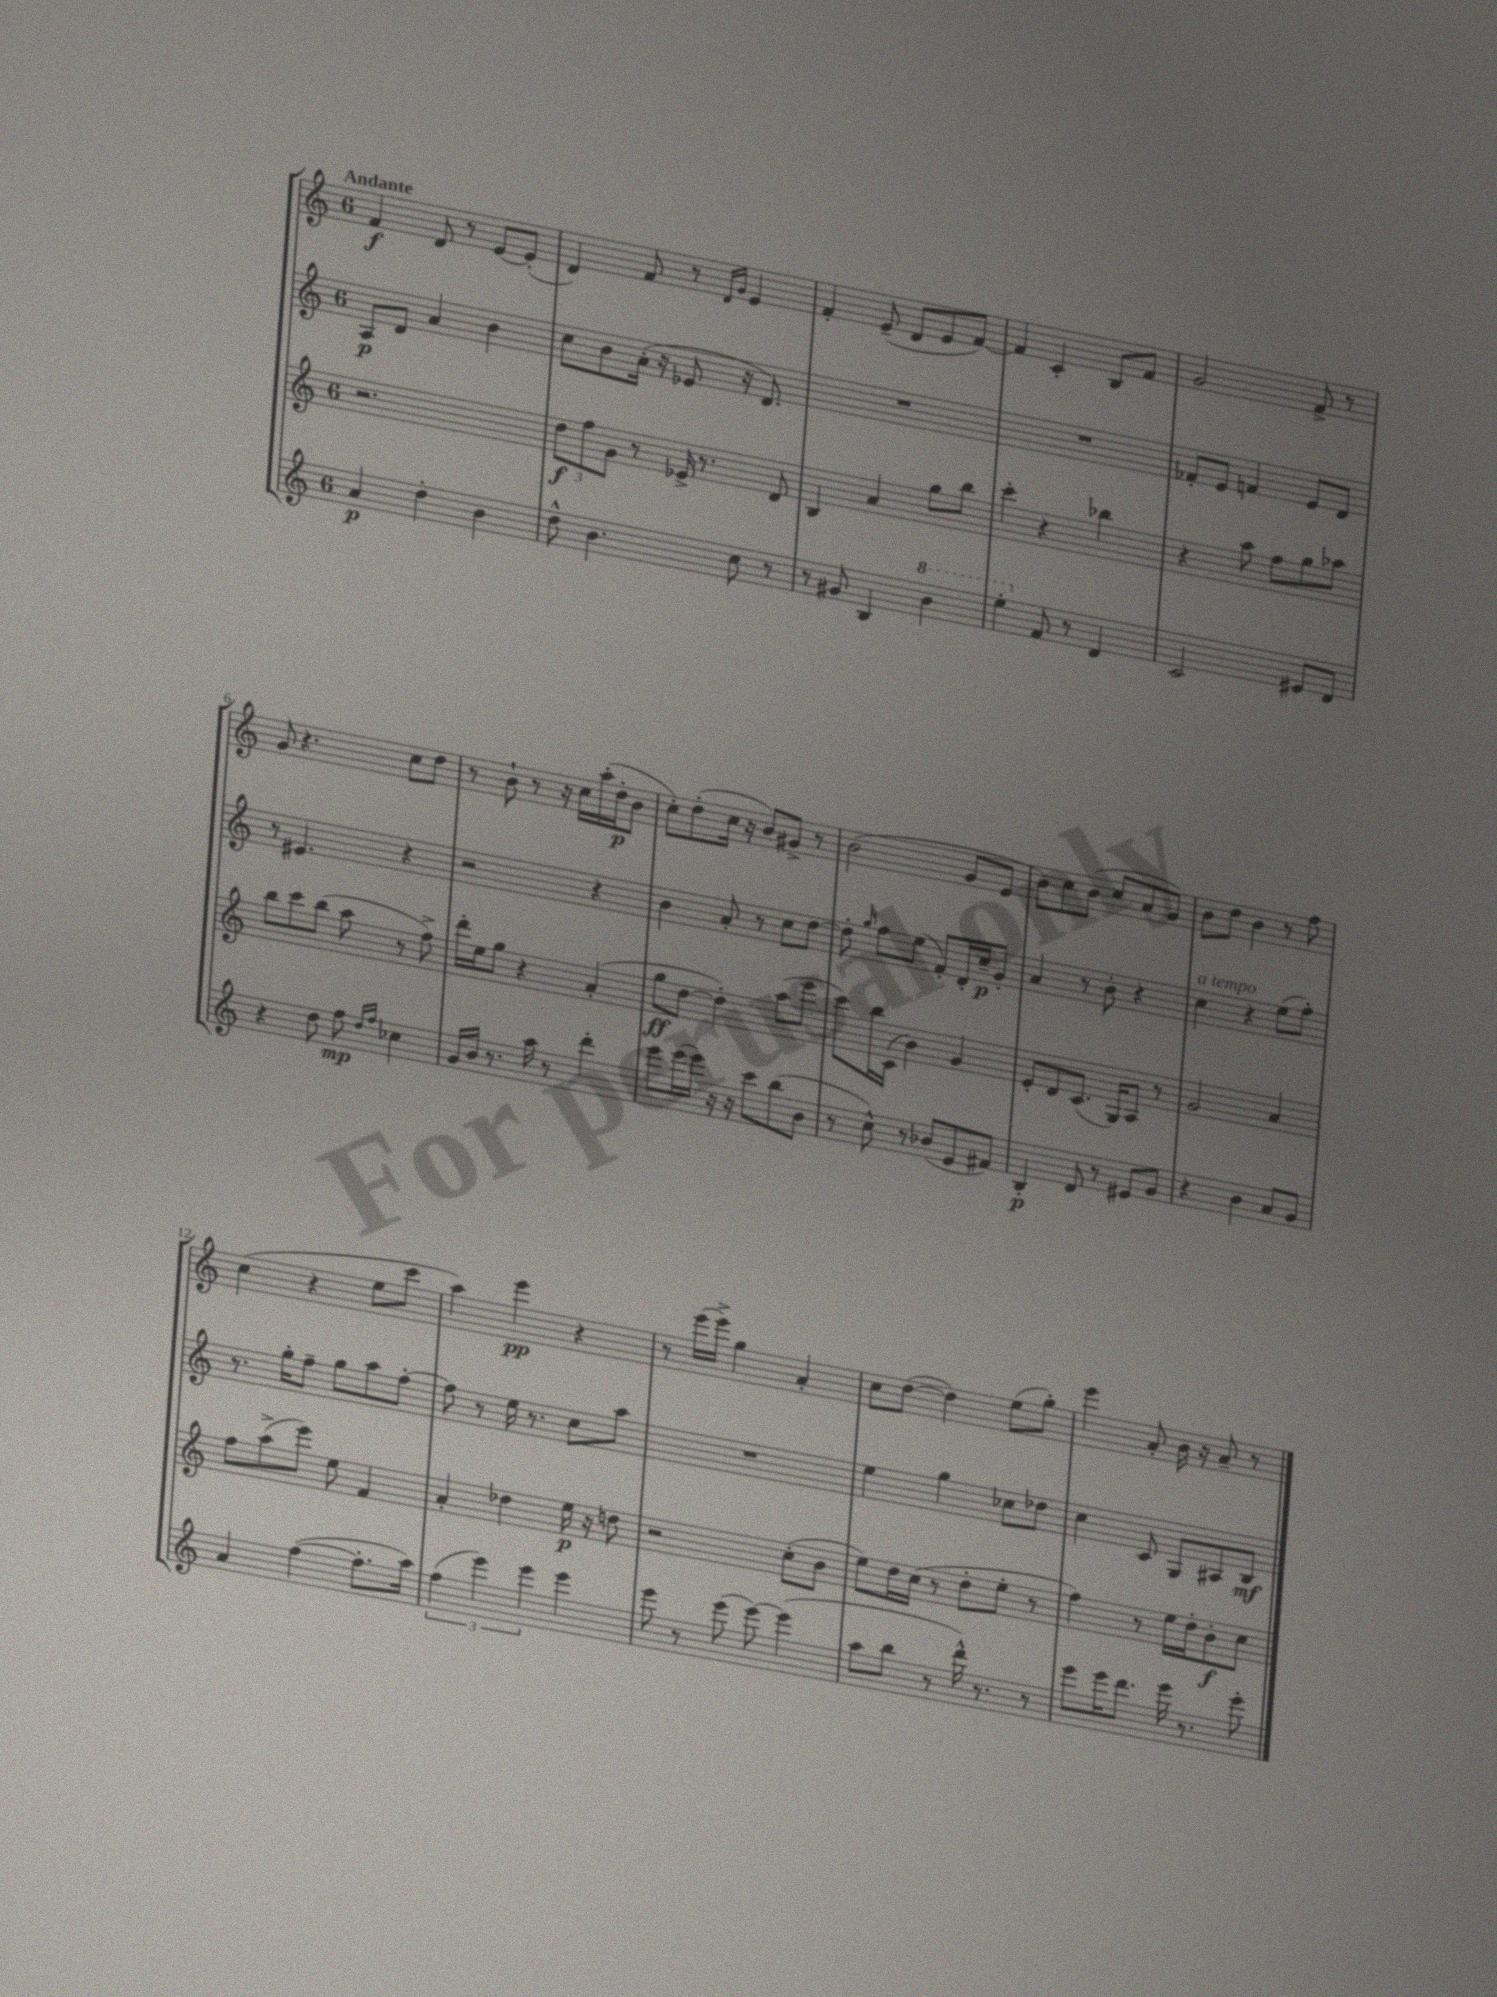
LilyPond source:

<<
\new StaffGroup <<
\new Staff = "s0" {
    \clef treble \key c \major \once \override Staff.TimeSignature.style = #'single-digit \time 6/8 \tempo "Andante"
    \autoBeamOff f'4\f d'8 r8 e'8[~ e'8]-.( |
    d'4) f'8 r8 \grace { d'16[ g'16] } e'4 |
    f'4-. e'8--( d'8[ e'8 f'8]~) |
    f'4 c'4-. b8[ f'8] |
    g'2 f'8-> r8 |
    g'8 r4. c''8[ d''8] |
    r8 b'8-! r8 r16 c''16[ a''16-.( d''16-.\p b'8] |
    c''8[-.) d''8-.( c''16] r16 b'8[) gis'8]-> r8 |
    b'2( g'8[ e'8] |
    b'8[) c''8 b'8]( c''8[ a'8 g'8]) |
    b'8[ d''8] b'4 r8 f''8 |
    c''4( r4 e''8[ c'''8] |
    a''4) e'''4\pp r4 |
    r8 e'''16[( e'''16]->) g''4 a'4-. |
    c''8[ d''8]~( d''4) e''8[( g''8]-.) |
    e'''4 a'8-. b'16 r16 a'8-- r8 \bar "|." |
}
\new Staff = "s1" {
    \clef treble \key c \major \once \override Staff.TimeSignature.style = #'single-digit \time 6/8
    \autoBeamOff a8[\p d'8] a'4 b'4 |
    c''8[ b'8 a'16]-.( r16 ees'8 r16 d'8.) |
    R2. |
    R2. |
    fes'8[-. e'8] f'4 e'8[ d'8] |
    r8 eis'4. r4 |
    r2 r4 |
    b'4 a'8-. r8 c''8[ d''8]~ |
    d''8-. \grace { g''16 } f''8[ e''8]( f'8[-.) d'16-. c''16--\p g'8]-. |
    a'4 r8 b'8-. r4 |
    c''4^\markup { \italic "a tempo" } r4 e''8[( f''8]-.) |
    r8. g''16[-. f''8]-- g''8[ a''8 f''8]~-. |
    f''8 r8 e''16 r8. c''8[ a''8] |
    R2. |
    e''4 g''4 ces''8[ des''8] |
    c''4 c'8 g8[ ais8 b8]\mf \bar "|." |
}
\new Staff = "s2" {
    \clef treble \key c \major \once \override Staff.TimeSignature.style = #'single-digit \time 6/8
    \autoBeamOff r2. |
    \tuplet 3/2 { d''8[\f f''8 g'8] } r8 ees'16-> r8. d'8 |
    b4 a'4 g''8[ b''8] |
    c'''4-. r4 bes''4 |
    r4 a''8 f''8[ g''8 aes''8] |
    b''8[ c'''8 b''8]( a''8 r8 f''8->) |
    d'''16[-. e''16 g''8] r4 a'4-.( |
    g''8[\ff d''8]~ d''4-.) a''8[( e'''8] |
    c'''8[) b''16 c'16]( b'4) g'4 |
    e'8[-. d'8 c'8.]( g16[) a8] r8 |
    g'2 a'4 |
    f''8[ a''8->( e'''8]) e''8 f'4 |
    a'4-. des''4 e''16\p r16 d''8 |
    r2 c''8[-.( b'8] |
    e''8[) d''16 c''16]( r8 d''8[-. e''8]-. r8 |
    f''4) r8 e''16[ d''16-. b'8-.\f c''8] \bar "|." |
}
\new Staff = "s3" {
    \clef treble \key c \major \once \override Staff.TimeSignature.style = #'single-digit \time 6/8
    \autoBeamOff a'4\p d''4-. b'4 |
    d''8-^ b'4. c''8 r8 |
    r8 gis'8 b4 \ottava #1 b''4 |
    e'''4-. \ottava #0 f'8 r8 d'4 |
    c'2 eis'8[ d'8] |
    r4 d''8 f''8\mp \grace { d''16[ f''16] } ces''4 |
    g'16[ b'16] r8. a''16 r8 d'''4-. |
    e'''8[ e'''16( e'''16]) r16 r16 c'''8[ b''8( b'8] |
    r8 c''8-^) r8 bes'8[( e'8 fis'8]) |
    b4-.\p d'8 r8 eis'8[ g'8] |
    r4 b'4 a'8[ g'8] |
    a'4 f''4~( f''8.[-. a''16]) |
    \tuplet 3/2 { f''4( e'''4) e'''4 } e'''4 |
    e'''8 r8 e'''8( e'''8~) e'''4( |
    a''8[ b''8] r8 d'''16-^) r8. r8 |
    e'''8[ e'''16 d'''8.] e'''16 r8. e'''8-. \bar "|." |
}
>>
>>
